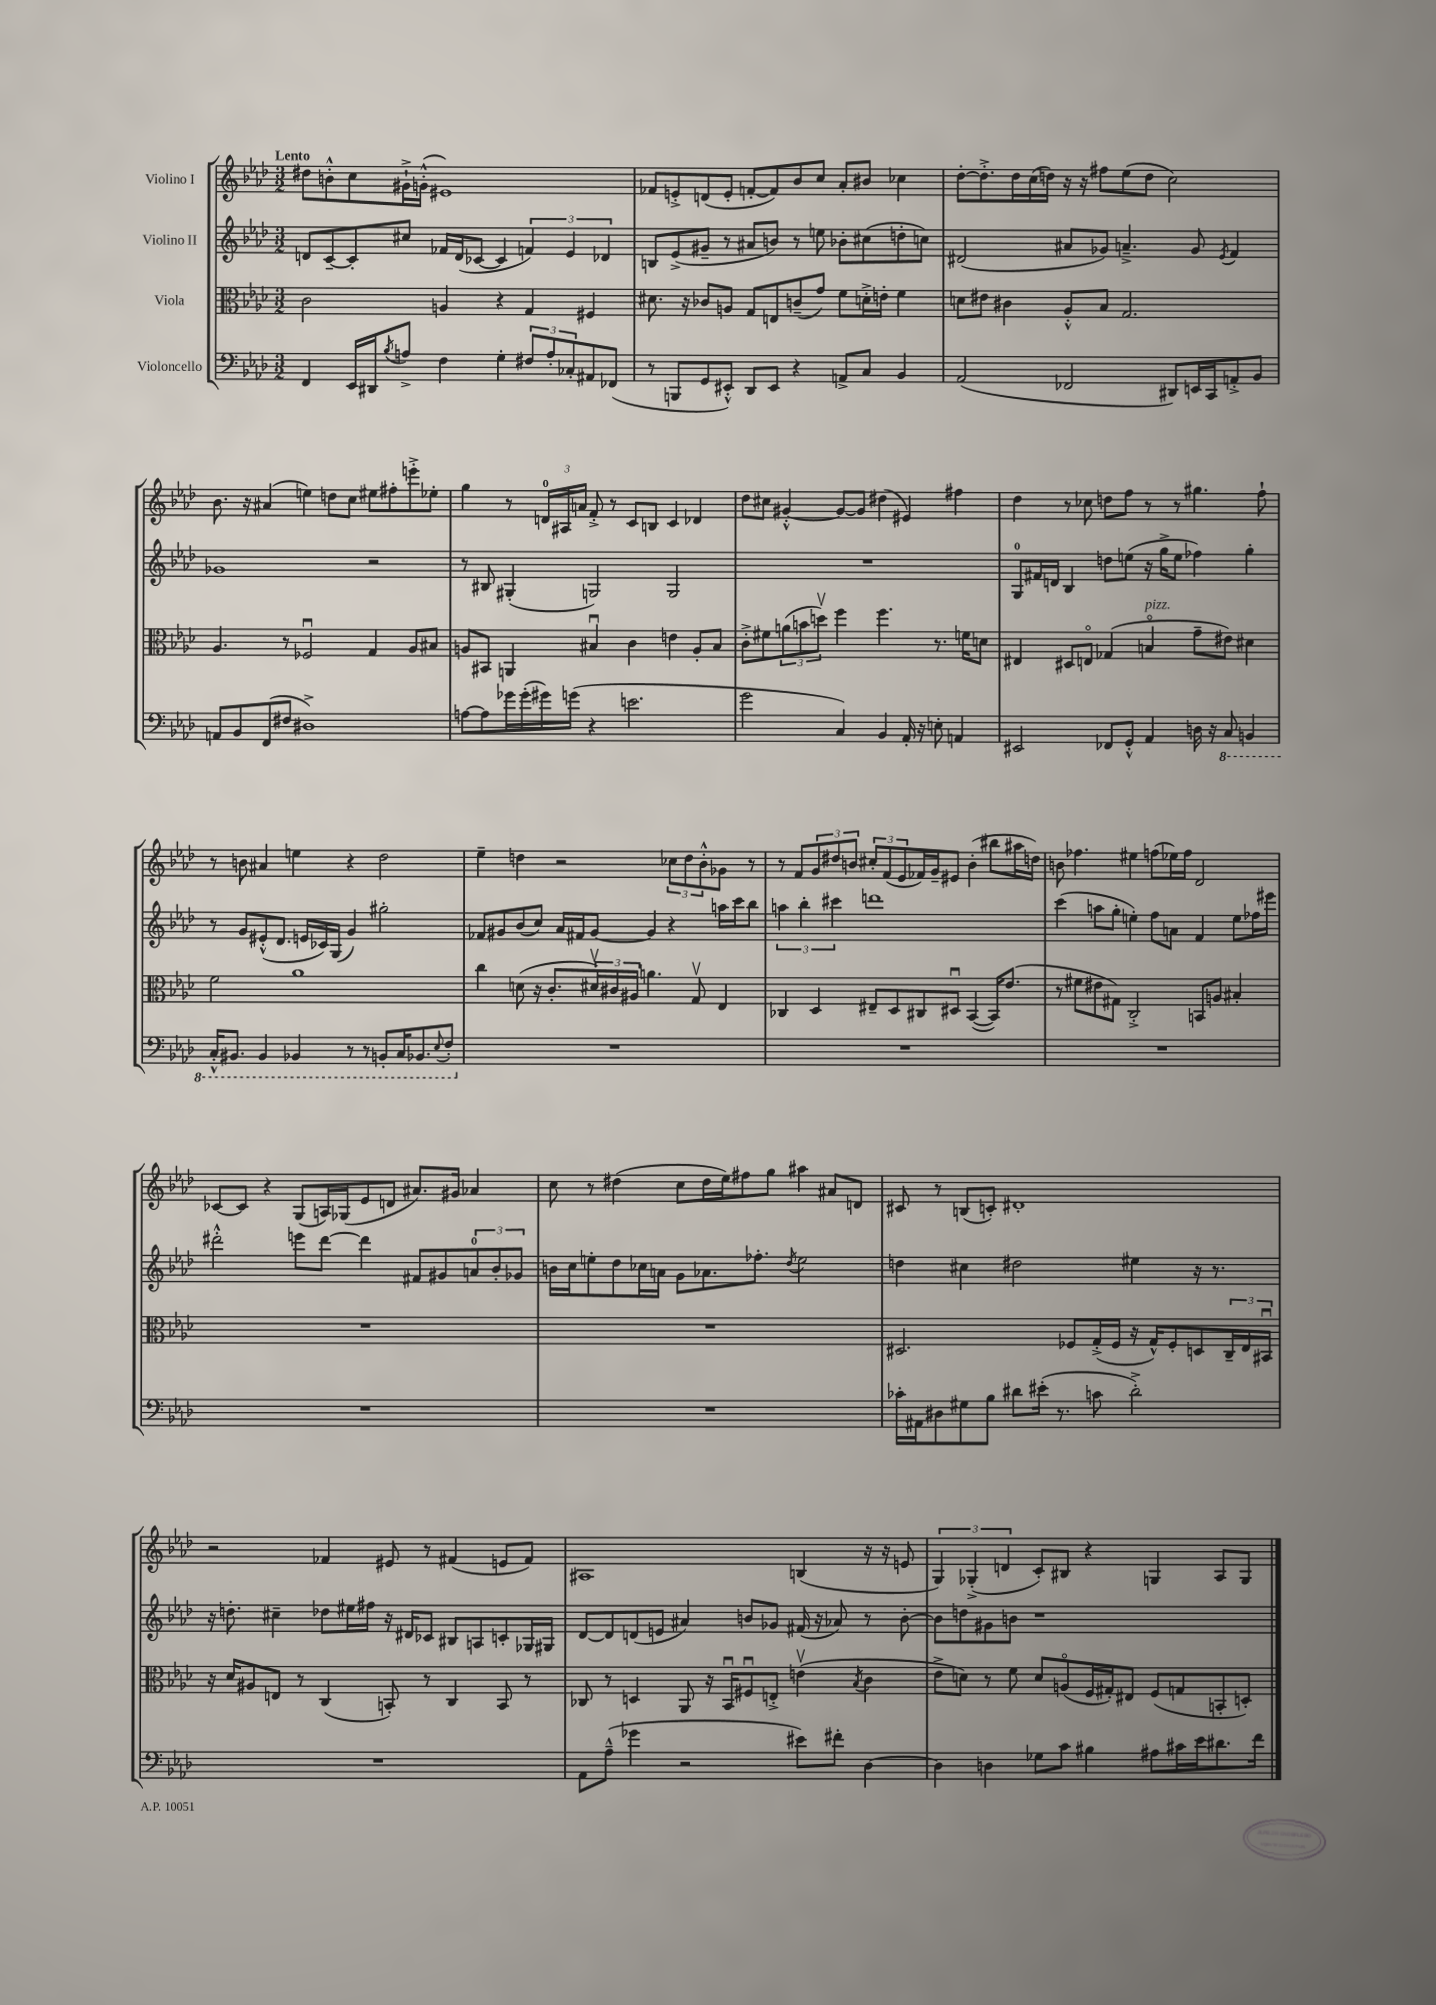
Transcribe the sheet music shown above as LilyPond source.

<<
\new StaffGroup <<
\new Staff = "s0" \with { instrumentName = "Violino I" } {
    \clef treble \key aes \major \numericTimeSignature \time 3/2 \tempo "Lento"
    dis''8 b'8-.-^ c''8 gis'16-!-> g'16-.-^( eis'1) |
    fes'8 e'8-.-> d'8( e'8-. f'8~-. f'8) bes'8 c''8 aes'8-. bis'8 ces''4 |
    des''8~-. des''8.-.-> des''16 c''16( d''16) r16 r16 fis''8 ees''8( d''8 c''2) |
    bes'8. r16 ais'4( e''4) d''8 c''8 eis''8 fis''8-. e'''8-.-> ees''8-. |
    g''4 r8 \tuplet 3/2 { d'16-0 ais16 a'16 } f'8-.-> r8 c'8 b8 c'4 des'4 |
    des''8 cis''8 gis'4~-.-^ gis'8~ gis'8 dis''4( eis'4) fis''4 |
    des''4 r8 ces''8 d''8 f''8 r8 r8 gis''4. f''8-! |
    r8 b'8 ais'4 e''4 r4 des''2 |
    ees''4-- d''4 r2 \tuplet 3/2 { ces''8 d''8 bes'8-.-^ } ges'8 r8 |
    r8 f'8 \tuplet 3/2 { g'8 dis''8 b'8 } \tuplet 3/2 { cis''8-. f'8( ees'8 } fes'16) g'16-- eis'8 b'4-.( bis''8 ais''16 d''16) |
    b'8 fes''4. eis''4 f''8( ees''16) f''16 des'2 |
    ces'8~ ces'8 r4 g8( a16) ges16( ees'8 d'8 ais'8.) gis'16 aes'4 |
    c''8 r8 dis''4( c''8 dis''16 ees''16) fis''8 g''8 ais''4 ais'8 d'8 |
    cis'8 r8 b8( c'8-.) dis'1-. |
    r2 fes'4 eis'8 r8 fis'4( e'8 fis'8) |
    ais1 b4( r16 r16 e'8 |
    \tuplet 3/2 { g4) ges4-.->( d'4 } c'8-.) bis8 r4 g4 aes8 g8 \bar "|." |
}
\new Staff = "s1" \with { instrumentName = "Violino II" } {
    \clef treble \key aes \major \numericTimeSignature \time 3/2
    d'8 c'8~-- c'8-. cis''8 fes'16 d'16( ces'8~ ces'4 \tuplet 3/2 { f'4) ees'4 des'4 } |
    b8 ees'8->( gis'8-- r8 ais'8 b'8) r8 e''8 bes'8-. cis''8( d''8-. c''8) |
    dis'2( ais'8 ges'8) a'4.---> ges'8 \acciaccatura { ees'8 } f'4 |
    ges'1 r2 |
    r8 bis8 gis4-.( g2) g2 |
    R1. |
    g8-0 fis'16 d'16 bes4 d''8 e''8( r16 g''16-> e''8 fes''4) g''4-. |
    r8 g'8 eis'8-.-^( des'8. e'16 ces'16) g16( g'4) gis''2-. |
    fes'8 gis'8 bes'8( c''8) aes'16 fis'16 gis'8~ gis'4 r4 a''16 c'''16 bes''8 |
    \tuplet 3/2 { a''4 bes''4-. cis'''4 } d'''1 |
    c'''4( a''8 g''8-. e''4-.) f''8 a'8 f'4 e''8 fes''16 eis'''16 |
    dis'''2-.-^ e'''8 dis'''8~ dis'''4 fis'8 gis'8 \tuplet 3/2 { a'8-0 bes'8-. ges'8 } |
    b'16 c''16 e''8-. des''8 ces''16 a'16 g'8 aes'8. fes''8.-. \acciaccatura { des''8 } e''2 |
    d''4 cis''4 dis''2 eis''4 r16 r8. |
    r16 d''8.-. cis''4-- des''8 eis''16 fis''16 r16 dis'16 ces'8 bis8 a8 c'8-. ges16 gis16 |
    des'8~ des'8 d'8( e'8 ais'4) b'8 ges'8 fis'16( r16 aes'8) r8 b'8~-. |
    b'8 d''8 gis'8 b'8 r1 \bar "|." |
}
\new Staff = "s2" \with { instrumentName = "Viola" } {
    \clef alto \key aes \major \numericTimeSignature \time 3/2
    c'2 a4 r4 g4 fis4 |
    dis'8. r16 ces'8 a8 g8 e8 c'8--( g'8) f'8 d'16-.-> e'16-. f'4 |
    d'8 eis'8 cis'4 aes8-.-^ bes8 g2. |
    aes4. r8 fes2\downbow g4 aes8 bis8 |
    a8 bis,8 a,4 bis4\downbow c'4 e'4 a8-. bis8 |
    c'8-.-> fis'8 \tuplet 3/2 { a'8( b'8 d''8\upbow) } f''4 f''4. r8. f'16 d'8 |
    eis4 dis8 e8\flageolet ges4( b4\flageolet^\markup { \italic "pizz." } g'8-- eis'8) dis'4 |
    f'2 aes'1 |
    c''4 d'8( r16 c'8.-. \tuplet 3/2 { dis'16\upbow) cis'16 ais16 } a'4. g8\upbow ees4 |
    ces4 des4 eis8-- des8 cis8 dis8\downbow bes,4~( bes,16) ees'8.( |
    r8 fis'8 eis'8 gis8) c2-.-> b,8 a8 bis4-. |
    R1. |
    R1. |
    dis2. fes8 g16-.->( fes16 r16 g16-^) fes8-. d8 \tuplet 3/2 { c16-- ees16 bis,16\downbow } |
    r16 des'16 ais8 e8 r8 c4( b,8-.) r8 c4 b,8 r8 |
    ces8 r8 d4 aes,8 r16 bes,16\downbow fis8\downbow e8-.-> e'4\upbow( \acciaccatura { bes8 } c'4 |
    ees'8-> d'8) r8 f'8 d'8 a8\flageolet( f16 gis16-.) eis8 f8( g8 b,8-. d8-.) \bar "|." |
}
\new Staff = "s3" \with { instrumentName = "Violoncello" } {
    \clef bass \key aes \major \numericTimeSignature \time 3/2
    f,4 ees,16 dis,16 \acciaccatura { bes8 } a8-> f4 g4-. \tuplet 3/2 { fis8 a8-. ces8-. } ais,8 fes,8( |
    r8 b,,8 g,8 eis,8-.-^) des,8 eis,8 r4 a,8-> c8 bes,4 |
    aes,2( fes,2 dis,8) e,16 c,16 a,8-.-> bes,8 |
    a,8 bes,8 f,8( fis8 dis1->) |
    a8~ a8 ges'16 ges'16-.( gis'16) g'16( r4 e'2. |
    g'2 c4) bes,4 aes,16-. r16 e8-. a,4 |
    eis,2 fes,8 g,8-.-^ aes,4 d16 r16 \ottava #-1 c,8 b,,4 |
    c,16-.-^ bis,,8. bis,,4 bes,,4 r8 r8 b,,8-. c,16 bes,,8. \appoggiatura { ees,8 } f,8-. \ottava #0 |
    R1. |
    R1. |
    R1. |
    R1. |
    R1. |
    ces'16-. ais,16 dis8 gis8 bes8 dis'8 eis'16-.( r8. c'8 dis'2-.->) |
    R1. |
    aes,8 aes8---^( ges'4 r2 eis'8) fis'8-. des4~ |
    des4 d4 ges8 c'8 bis4 ais8 cis'16 ees'16 dis'8. f'16 \bar "|." |
}
>>
>>
\layout { \context { \Score \remove "Bar_number_engraver" } }
